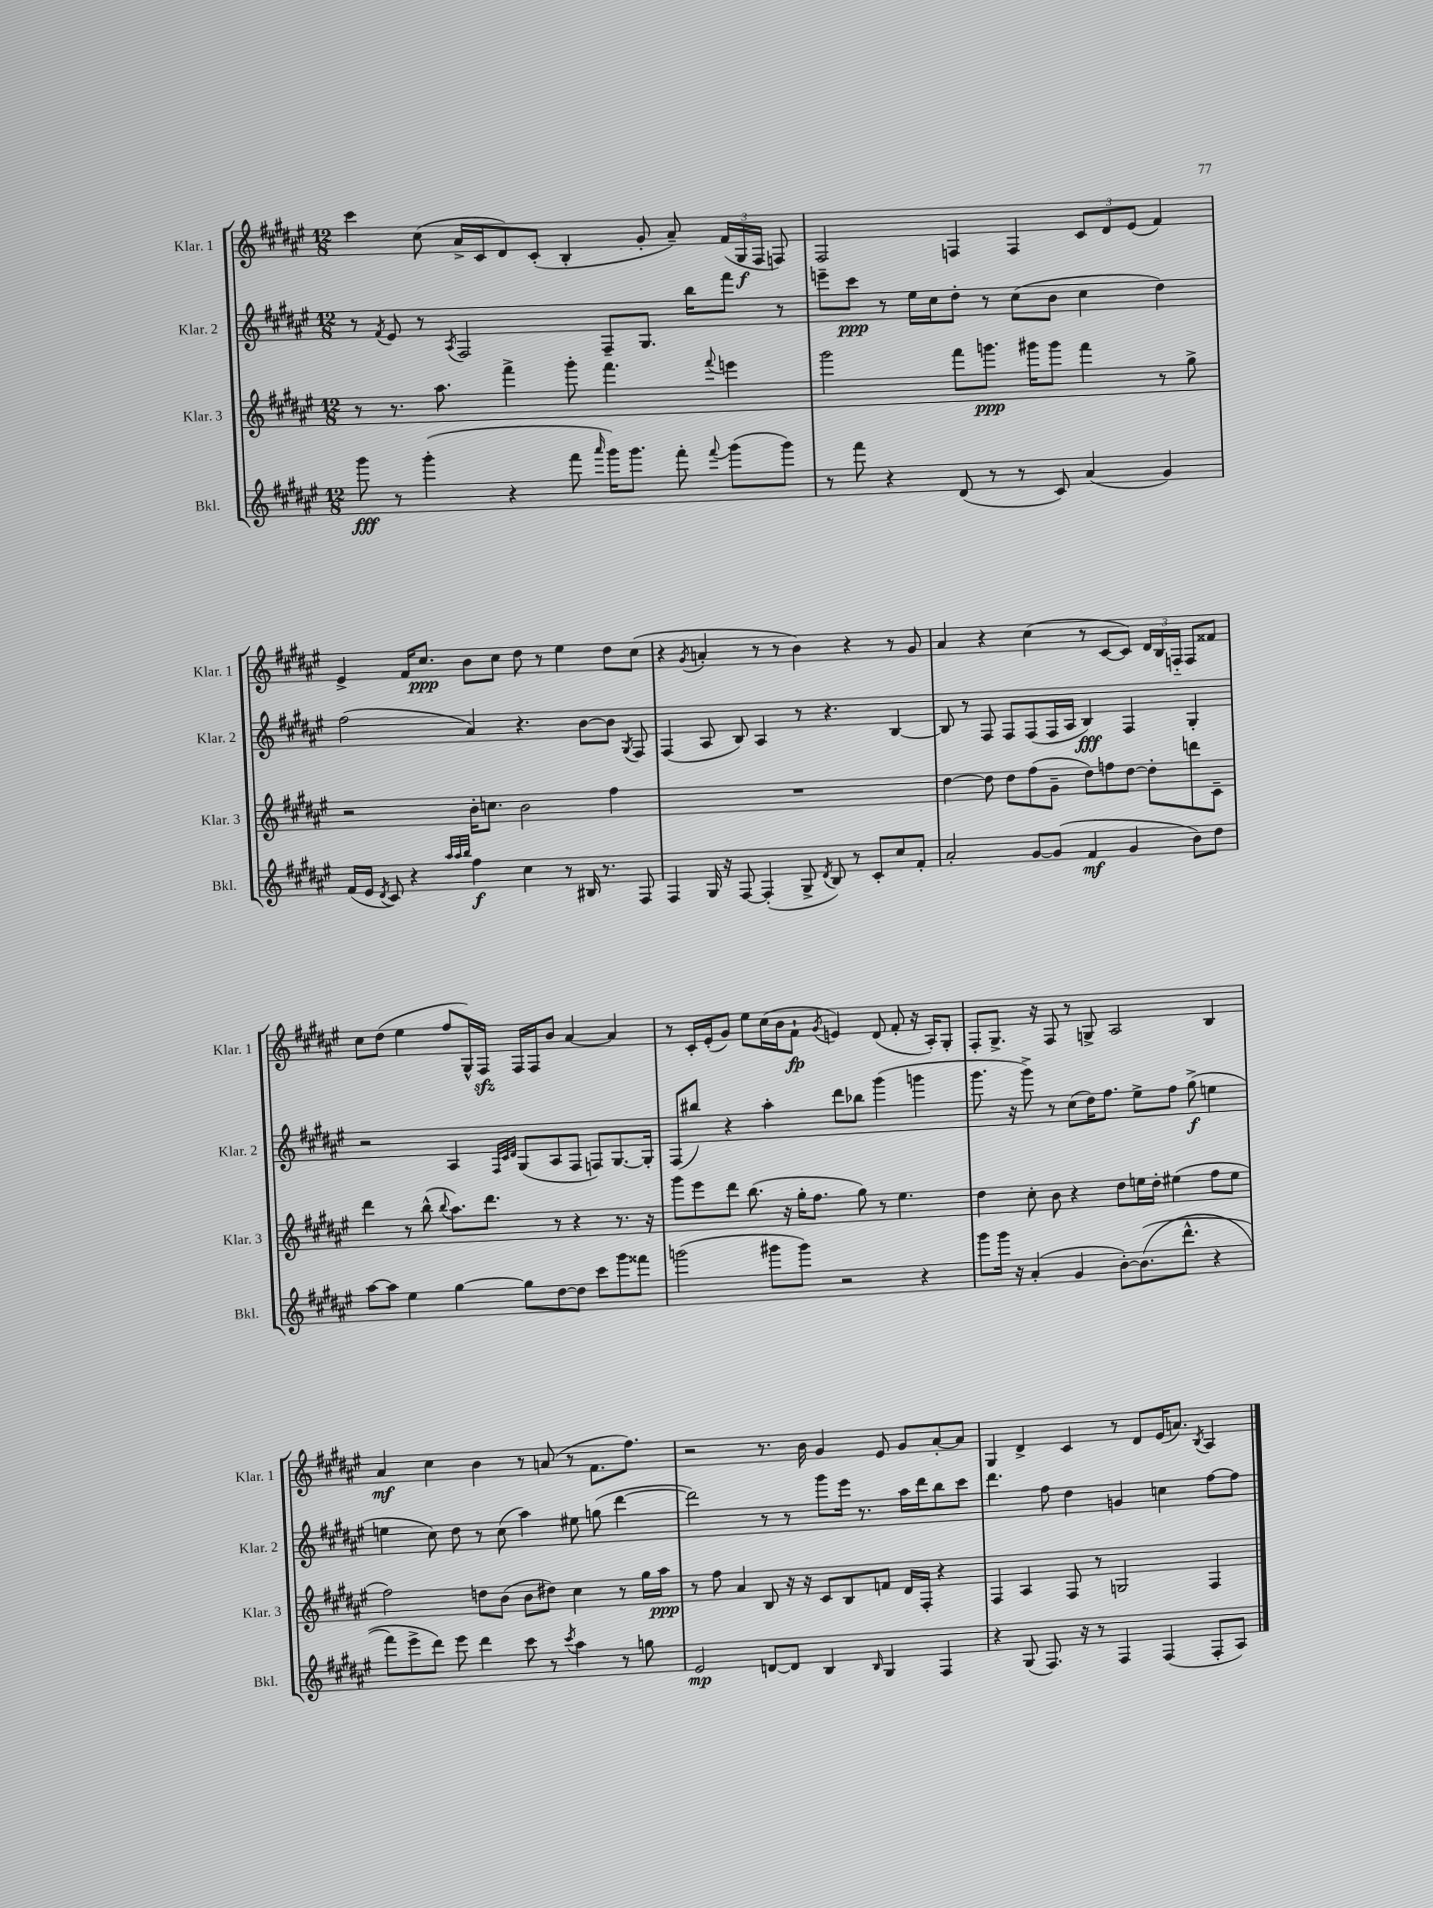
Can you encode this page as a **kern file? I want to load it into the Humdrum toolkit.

**kern	**dynam	**kern	**dynam	**kern	**dynam	**kern	**dynam
*part4	*part4	*part3	*part3	*part2	*part2	*part1	*part1
*staff4	*staff4	*staff3	*staff3	*staff2	*staff2	*staff1	*staff1
*I"Bkl.	*	*I"Klar. 3	*	*I"Klar. 2	*	*I"Klar. 1	*
*I'Bkl.	*	*I'Klar. 3	*	*I'Klar. 2	*	*I'Klar. 1	*
*clefG2	*	*clefG2	*	*clefG2	*	*clefG2	*
*k[f#c#g#d#a#e#]	*	*k[f#c#g#d#a#e#]	*	*k[f#c#g#d#a#e#]	*	*k[f#c#g#d#a#e#]	*
*M12/8	*	*M12/8	*	*M12/8	*	*M12/8	*
=103	=103	=103	=103	=103	=103	=103	=103
8ggg#\	fff	8r	.	8r	.	4ccc#\	.
.	.	.	.	8qf#/	.	.	.
8r	.	8.r	.	8e#/	.	.	.
(4ggg#'\	.	.	.	8r	.	(8cc#\	.
.	.	8.aa#\	.	.	.	.	.
.	.	.	.	8qA#/	.	.	.
.	.	.	.	2F#/	.	16a#^/LL	.
.	.	.	.	.	.	16c#/J	.
4r	.	4fff#^\	.	.	.	8d#/)	.
.	.	.	.	.	.	(8c#'/J	.
8fff#\	.	8ggg#'\	.	.	.	4B'/	.
16qqaaa#/	.	.	.	.	.	.	.
16ggg#\KL)	.	4.fff#\	.	8F#~/L	.	.	.
8.ggg#\J	.	.	.	.	.	.	.
.	.	.	.	8.G#/J	.	8g#'/	.
8fff#'\	.	.	.	.	.	8a#~/)	.
.	.	.	.	16bb\KL	.	.	.
8qqfff#/	.	8qqfff#/	.	.	.	.	.
(8ggg#\L	.	4eeen\	.	8fff#\J	.	(24f#/LL	.
.	.	.	.	.	.	24G#/	f
.	.	.	.	.	.	24F#/JJ	.
8ggg#\J)	.	.	.	8r	.	8Fn/)	.
=104	=104	=104	=104	=104	=104	=104	=104
8r	.	2ggg#\	.	8eeen~\L	.	2F#/	.
8fff#\	.	.	.	8ccc#\J	ppp	.	.
4r	.	.	.	8r	.	.	.
.	.	.	.	16ee#\LL	.	.	.
.	.	.	.	16cc#\J	.	.	.
(8d#/	.	8fff#\L	.	8dd#'\J	.	4Fn/	.
8r	.	8.gggn\J	ppp	8r	.	.	.
8r	.	.	.	(8cc#\L	.	4F/	.
.	.	16ggg#X\KL	.	.	.	.	.
8c#/)	.	8ggg#\J	.	8b\J	.	.	.
(4a#/	.	4fff#\	.	4cc#\	.	12c#/L	.
.	.	.	.	.	.	12d#/	.
.	.	.	.	.	.	(12e#/J	.
4g#/)	.	8r	.	4dd#\)	.	4f#/)	.
.	.	8gg#^\	.	.	.	.	.
!!LO:LB:g=z
=105	=105	=105	=105	=105	=105	=105	=105
(16f#/LL	.	2r	.	(2ff#\	.	4e#^/	.
16e#/JJ	.	.	.	.	.	.	.
8qd#/	.	.	.	.	.	.	.
8c#/)	.	.	.	.	.	.	.
4r	.	.	.	.	.	16f#/KL	.
.	.	.	.	.	.	8.cc#/J	ppp
32qqaa#/LLL	.	.	.	.	.	.	.
32qqaa#/	.	.	.	.	.	.	.
32qqbb/JJJ	.	.	.	.	.	.	.
4ff#\	f	16b'\KL	.	4a#/)	.	8b\L	.
.	.	8.ccn\J	.	.	.	.	.
.	.	.	.	.	.	8cc#\J	.
4cc#\	.	2b\	.	4.r	.	8dd#\	.
.	.	.	.	.	.	8r	.
8r	.	.	.	.	.	4ee#\	.
16B#X/	.	.	.	[8b\L	.	.	.
8.r	.	.	.	.	.	.	.
.	.	4ff#\	.	8b\J]	.	8dd#\L	.
.	.	.	.	8qG#/	.	.	.
8F#/	.	.	.	8F#/	.	(8cc#\J	.
=106	=106	=106	=106	=106	=106	=106	=106
4F#/	.	1.r	.	(4F#/	.	4r	.
.	.	.	.	.	.	8qg#/	.
16G#/	.	.	.	8A#/	.	4an'/	.
16r	.	.	.	.	.	.	.
[8F#/	.	.	.	8B/)	.	.	.
(4F#'/]	.	.	.	4A#/	.	8r	.
.	.	.	.	.	.	8r	.
8G#^/	.	.	.	8r	.	4b\)	.
8qd#/	.	.	.	.	.	.	.
8B/)	.	.	.	4.r	.	.	.
8r	.	.	.	.	.	4r	.
8c#'/L	.	.	.	.	.	.	.
8cc#/	.	.	.	[4B/	.	8r	.
8f#'/J	.	.	.	.	.	8g#/	.
=107	=107	=107	=107	=107	=107	=107	=107
2a#'/	.	[4dd#\	.	8B/]	.	4a#/	.
.	.	.	.	8r	.	.	.
.	.	8dd#\]	.	8F#/	.	4r	.
.	.	8dd#\L	.	8F#/L	.	.	.
[8g#/L	.	(8ff#\	.	(8F#/	.	(4cc#\	.
(8g#/J]	.	8g#~\J	.	16F#/L	.	.	.
.	.	.	.	16A#/JJ	.	.	.
4f#/	mf	8dd#\L)	.	4B/)	fff	8r	.
.	.	8ffn\	.	.	.	[8c#/L	.
4g#/	.	[8dd#\J	.	4F#/	.	8c#/J])	.
.	.	8dd#'\L]	.	.	.	24d#/LL	.
.	.	.	.	.	.	24B/	.
.	.	.	.	.	.	24Fn/JJ	.
8b\L)	.	8dddn\	.	4G#'/	.	8F/L	.
8dd#\J	.	8c#~\J	.	.	.	8f##X/J	.
!!LO:LB:g=z
=108	=108	=108	=108	=108	=108	=108	=108
[8aa#\L	.	4ddd#\	.	2r	.	8cc#\L	.
8aa#\J]	.	.	.	.	.	(8dd#\J	.
4ee#\	.	8r	.	.	.	4ee#\	.
.	.	(8bb^^\	.	.	.	.	.
.	.	8qqbb/	.	.	.	.	.
[4gg#\	.	8.aa#\L)	.	4A#/	.	8ff#/L	.
.	.	.	.	.	.	16G#^^/L)	.
.	.	8.ddd#\J	.	.	.	16F#zz/JJ	.
.	.	.	.	32qqF#/LLL	.	.	.
.	.	.	.	32qqc#/	.	.	.
.	.	.	.	32qqd#/JJJ	.	.	.
8gg#\L]	.	.	.	(8G#/L	.	16F#/LL	.
.	.	.	.	.	.	16F#/J	.
[8dd#\	.	8r	.	8A#/	.	8b/J	.
8dd#\J]	.	4r	.	8F#/J	.	[4a#/	.
8ccc#\L	.	.	.	8Fn/L)	.	.	.
8ggg#\	.	8.r	.	[8.G#/	.	4a#/]	.
8fff##X\J	.	.	.	.	.	.	.
.	.	16r	.	16G#'/Jk]	.	.	.
=109	=109	=109	=109	=109	=109	=109	=109
(2gggn\	.	8ggg#\L	.	(8F#/L	.	8r	.
.	.	8eee#\	.	8bb#X/J)	.	16c#'/LL	.
.	.	.	.	.	.	(16e#'/J	.
.	.	8ddd#\J	.	4r	.	8g#/J)	.
.	.	(8.bb\	.	.	.	8ee#\L	.
8ggg#X\L	.	.	.	4aa#'\	.	(16cc#\L	.
.	.	16r	.	.	.	16b\J	.
8ggg#\J)	.	16gg#'\KL	.	.	.	8f#`\J	fp
.	.	8.ff#\J	.	.	.	.	.
.	.	.	.	.	.	8qg#/	.
2r	.	.	.	8ddd#\L	.	4en/)	.
.	.	8gg#\)	.	8bb-X\J	.	.	.
.	.	8r	.	(4ggg#\	.	(8d#/	.
.	.	4.ee#\	.	.	.	8f#'/	.
4r	.	.	.	4gggn\	.	16r	.
.	.	.	.	.	.	16A#'/KL)	.
.	.	.	.	.	.	8G#'/J	.
=110	=110	=110	=110	=110	=110	=110	=110
8ggg#\L	.	4dd#\	.	8.ggg#\	.	8F#'/L	.
16ggg#\Jk	.	.	.	.	.	8.G#^/J	.
16r	.	.	.	16r	.	.	.
(4a#'/	.	8cc#'\	.	8ggg#^\)	.	.	.
.	.	.	.	.	.	16r	.
.	.	8b\	.	8r	.	8F#/	.
4g#/	.	4r	.	(8cc#\L	.	8r	.
.	.	.	.	16dd#\K)	.	8Gn^/	.
.	.	.	.	8.ff#\J	.	.	.
[8b'\L)	.	8dd#\L	.	.	.	2A#/	.
((8.b\]	.	16een\L	.	8ee#^\L	.	.	.
.	.	16dd#'\JJ	.	.	.	.	.
.	.	(4ee#X\	.	8ff#\J	.	.	.
8.ddd#^^\J	.	.	.	.	.	.	.
.	.	.	.	(8gg#^\	f	.	.
4r	.	8ff#\L	.	4een\	.	4B/	.
.	.	8ee#\J	.	.	.	.	.
!!LO:LB:g=z
=111	=111	=111	=111	=111	=111	=111	=111
8fff#\L)	.	2ff#\)	.	4een\	.	4a#/	mf
8eee#^\	.	.	.	.	.	.	.
8ddd#\J)	.	.	.	8cc#\)	.	4cc#\	.
8eee#\	.	.	.	8dd#\	.	.	.
4ddd#\	.	8ddn\L	.	8r	.	4b\	.
.	.	(8b\J	.	(8cc#\	.	.	.
8ccc#\	.	8b\L	.	4aa#\)	.	8r	.
8r	.	8dd#X\J)	.	.	.	(8an/	.
8qccc#/	.	.	.	.	.	.	.
4aa#\	.	4cc#\	.	8ee#X\	.	8r	.
.	.	.	.	(8ggn\	.	8.f#\L	.
8r	.	8r	.	[4ddd#\	.	.	.
.	.	.	.	.	.	8.ff#\J)	.
8ggn\	.	16gg#\LL	.	.	.	.	.
.	.	16aa#\JJ	ppp	.	.	.	.
=112	=112	=112	=112	=112	=112	=112	=112
2e#/	mp	8r	.	2ddd#\])	.	2r	.
.	.	8ff#\	.	.	.	.	.
.	.	4a#/	.	.	.	.	.
[8dn/L	.	8B/	.	8r	.	8.r	.
8d/J]	.	16r	.	8r	.	.	.
.	.	16r	.	.	.	16b\	.
4B/	.	8c#/L	.	8ggg#\L	.	4g#/	.
.	.	8B/	.	16eee#\Jk	.	.	.
.	.	.	.	8.r	.	.	.
16qqB/	.	.	.	.	.	.	.
4G#/	.	8fn/J	.	.	.	8e#/	.
.	.	16d#/LL	.	16aa#\LL	.	8g#/L	.
.	.	16F#'/JJ	.	16ddd#\J	.	.	.
4F#/	.	4r	.	8bb\	.	[8a#'/	.
.	.	.	.	8ccc#\J	.	8a#/J]	.
=113	=113	=113	=113	=113	=113	=113	=113
4r	.	4F#/	.	4.ddd#\	.	4G#/	.
(8G#/	.	4A#/	.	.	.	4d#^/	.
8.F#/)	.	.	.	8ff#\	.	.	.
.	.	8F#/	.	4dd#\	.	4c#/	.
16r	.	.	.	.	.	.	.
8r	.	8r	.	.	.	.	.
4F#/	.	2Gn/	.	4gn/	.	8r	.
.	.	.	.	.	.	8d#/L	.
(4F#/	.	.	.	4ccn\	.	(16e#/K	.
.	.	.	.	.	.	8.an/J)	.
.	.	.	.	.	.	8qB/	.
8F#'/L	.	4F#/	.	[8ff#\L	.	4A#/	.
8A#/J)	.	.	.	8ff#\J]	.	.	.
==	==	==	==	==	==	==	==
*-	*-	*-	*-	*-	*-	*-	*-
